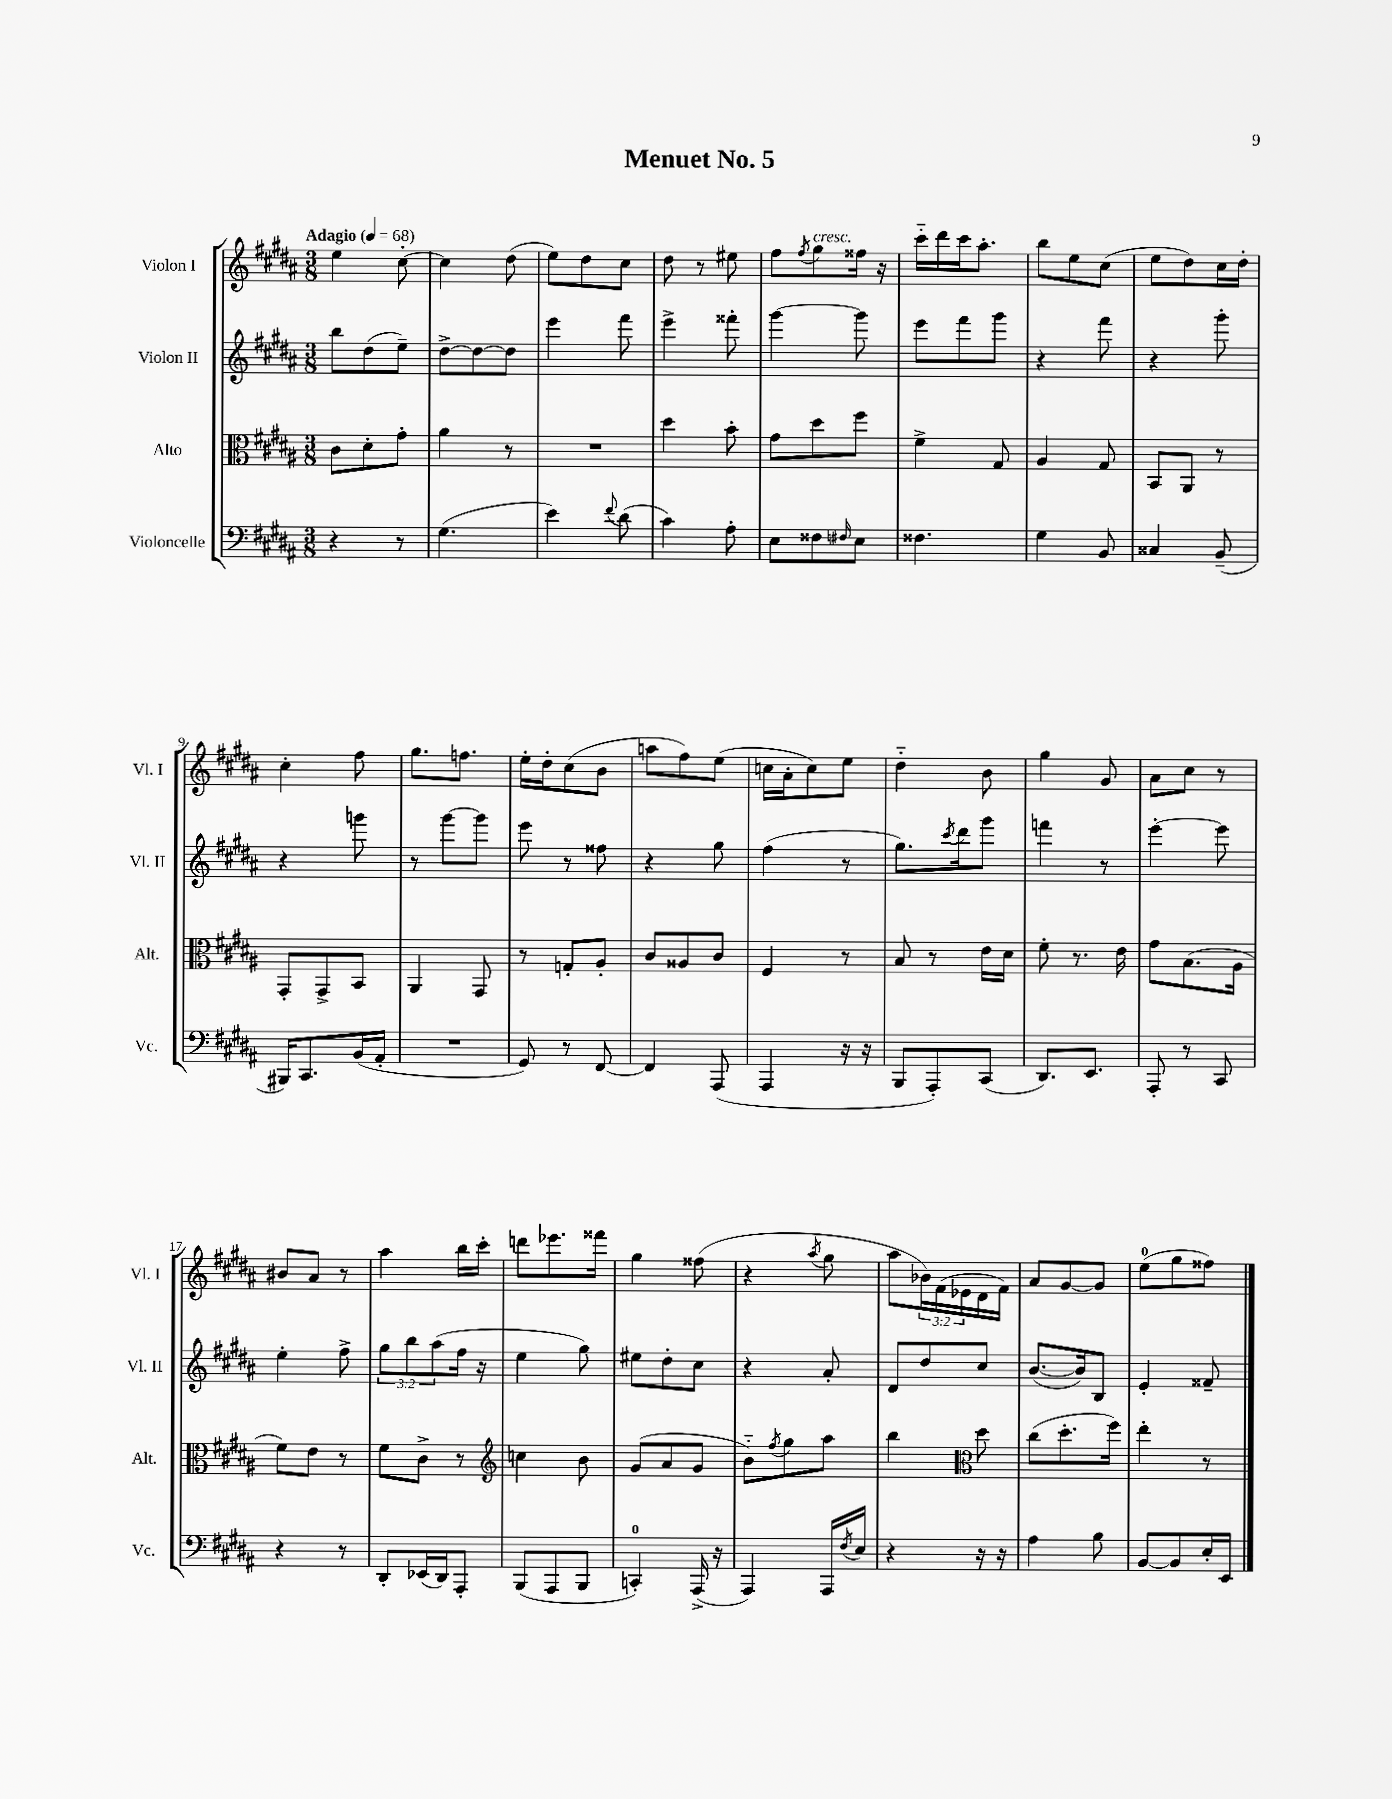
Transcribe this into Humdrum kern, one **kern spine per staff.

**kern	**kern	**kern	**kern
*part4	*part3	*part2	*part1
*staff4	*staff3	*staff2	*staff1
*I"Violoncelle	*I"Alto	*I"Violon II	*I"Violon I
*I'Vc.	*I'Alt.	*I'Vl. II	*I'Vl. I
*clefF4	*clefC3	*clefG2	*clefG2
*k[f#c#g#d#a#]	*k[f#c#g#d#a#]	*k[f#c#g#d#a#]	*k[f#c#g#d#a#]
*M3/8	*M3/8	*M3/8	*M3/8
*MM68	*MM68	*MM68	*MM68
=1	=1	=1	=1
!	!	!	!LO:TX:a:B:t=Adagio
4r	8c#\L	8bb\L	4ee\
.	8d#'\	(8dd#\	.
8r	8g#'\J	8ee~\J)	[8cc#'\
=2	=2	=2	=2
(4.G#\	4a#\	[8dd#^\L	4cc#\]
.	.	8dd#\_	.
.	8r	8dd#\J]	(8dd#\
=3	=3	=3	=3
4e\)	4.r	4eee\	8ee\L)
.	.	.	8dd#\
8qqf#/	.	.	.
(8d#\	.	8fff#\	8cc#\J
=4	=4	=4	=4
4c#\)	4dd#\	4eee^\	8dd#\
.	.	.	8r
8A#'\	8b'\	8fff##X'\	8ee#X\
=5	=5	=5	=5
8E\L	8g#\L	[4ggg#\	8ff#\L
.	.	.	8qff#/
!	!	!	!LO:TX:a:i:t=cresc.
8F##X\	8dd#\	.	8gg#\
16qqF#X/	.	.	.
8E\J	8ff#\J	8ggg#\]	16ff##X\Jk
.	.	.	16r
=6	=6	=6	=6
4.F##X\	4f#^\	8eee\L	16ccc#\LL
.	.	.	16ddd#\
.	.	8fff#\	16ccc#\J
.	.	.	8.aa#'\J
.	8G#/	8ggg#\J	.
=7	=7	=7	=7
4G#\	4A#/	4r	8bb\L
.	.	.	8ee\
8BB/	8G#/	8fff#\	(8cc#\J
=8	=8	=8	=8
4C##X/	8BB/L	4r	8ee\L
.	8AA#/J	.	8dd#\)
(8BB~/	8r	8ggg#'\	16cc#\L
.	.	.	16dd#'\JJ
!!LO:LB:g=z
=9	=9	=9	=9
16BBB#X/KL)	8GG#'/L	4r	4cc#'\
8.CC#/	.	.	.
.	8GG#^/	.	.
(16BB/L	8BB/J	8gggn\	8ff#\
16AA#'/JJ	.	.	.
=10	=10	=10	=10
4.r	4AA#/	8r	8.gg#\L
.	.	[8ggg#\L	.
.	.	.	8.ffn\J
.	8GG#/	8ggg#\J]	.
=11	=11	=11	=11
8GG#/)	8r	8eee\	16ee'\LL
.	.	.	16dd#'\J
8r	8Gn'/L	8r	(8cc#\
[8FF#/	8A#'/J	8ff##X\	8b\J
=12	=12	=12	=12
4FF#/]	8c#/L	4r	8aan\L
.	8A##X/	.	8ff#\)
(8AAA#/	8c#/J	8gg#\	(8ee\J
=13	=13	=13	=13
4AAA#/	4F#/	(4ff#\	16ccn\LL
.	.	.	16a#'\J
.	.	.	8cc\)
16r	8r	8r	8ee\J
16r	.	.	.
=14	=14	=14	=14
8BBB/L	8B/	8.gg#\L)	4dd#\
8AAA#'/)	8r	.	.
.	.	8qccc#/	.
.	.	16ddd#\k	.
(8CC#/J	16e\LL	8ggg#\J	8b\
.	16d#\JJ	.	.
=15	=15	=15	=15
8.DD#/L)	8f#'\	4fffn\	4gg#\
.	8.r	.	.
8.EE/J	.	.	.
.	.	8r	8g#/
.	16e\	.	.
=16	=16	=16	=16
8AAA#'/	8g#\L	[4eee'\	8a#\L
8r	(8.B\	.	8cc#\J
8CC#/	.	8eee\]	8r
.	16A#\Jk	.	.
!!LO:LB:g=z
=17	=17	=17	=17
4r	8f#\L)	4ee'\	8b#X/L
.	8e\J	.	8a#/J
8r	8r	8ff#^\	8r
=18	=18	=18	=18
8DD#'/L	8f#\L	12gg#\L	4aa#\
.	.	12bb\	.
(16EE-X/L	8c#^\J	.	.
.	.	(12aa#\	.
16DD#/J)	.	.	.
8AAA#'/J	8r	16ff#\Jk	16bb\LL
.	.	16r	16ccc#'\JJ
=19	=19	=19	=19
*	*clefG2	*	*
(8BBB/L	4ccn\	4ee\	8dddn\L
8AAA#/	.	.	8.eee-X\
8BBB/J	8b\	8gg#\)	.
.	.	.	16fff##X\Jk
=20	=20	=20	=20
4CCn'/)	(8g#/L	8ee#X\L	4gg#\
.	8a#/	8dd#'\	.
(16AAA#^/	8g#/J	8cc#\J	(8ff##X\
16r	.	.	.
=21	=21	=21	=21
4AAA#/)	8b\L)	4r	4r
.	8qff#/	.	.
.	8gg#\	.	.
.	.	.	8qaa#/
16AAA#/LL	8aa#\J	8a#'/	8gg#\
8qF#/	.	.	.
16E/JJ	.	.	.
=22	=22	=22	=22
4r	4bb\	8d#/L	8aa#\L
.	.	8dd#/	24b-X\L)
.	.	.	(24f#\
.	.	.	24e-X\
*	*clefC3	*	*
16r	8dd#\	8cc#/J	16d#\
16r	.	.	16f#\JJ)
=23	=23	=23	=23
4A#\	(8cc#\L	([8.b/L	8a#/L
.	8.dd#'\	.	[8g#/
.	.	16b/k])	.
8B\	.	8B/J	8g#/J]
.	16ff#\Jk)	.	.
=24	=24	=24	=24
[8BB/L	4ee'\	4e'/	(8ee\L
8BB/]	.	.	8gg#\
16E'/L	8r	8f##X~/	8ff##X\J)
16EE/JJ	.	.	.
==	==	==	==
*-	*-	*-	*-
